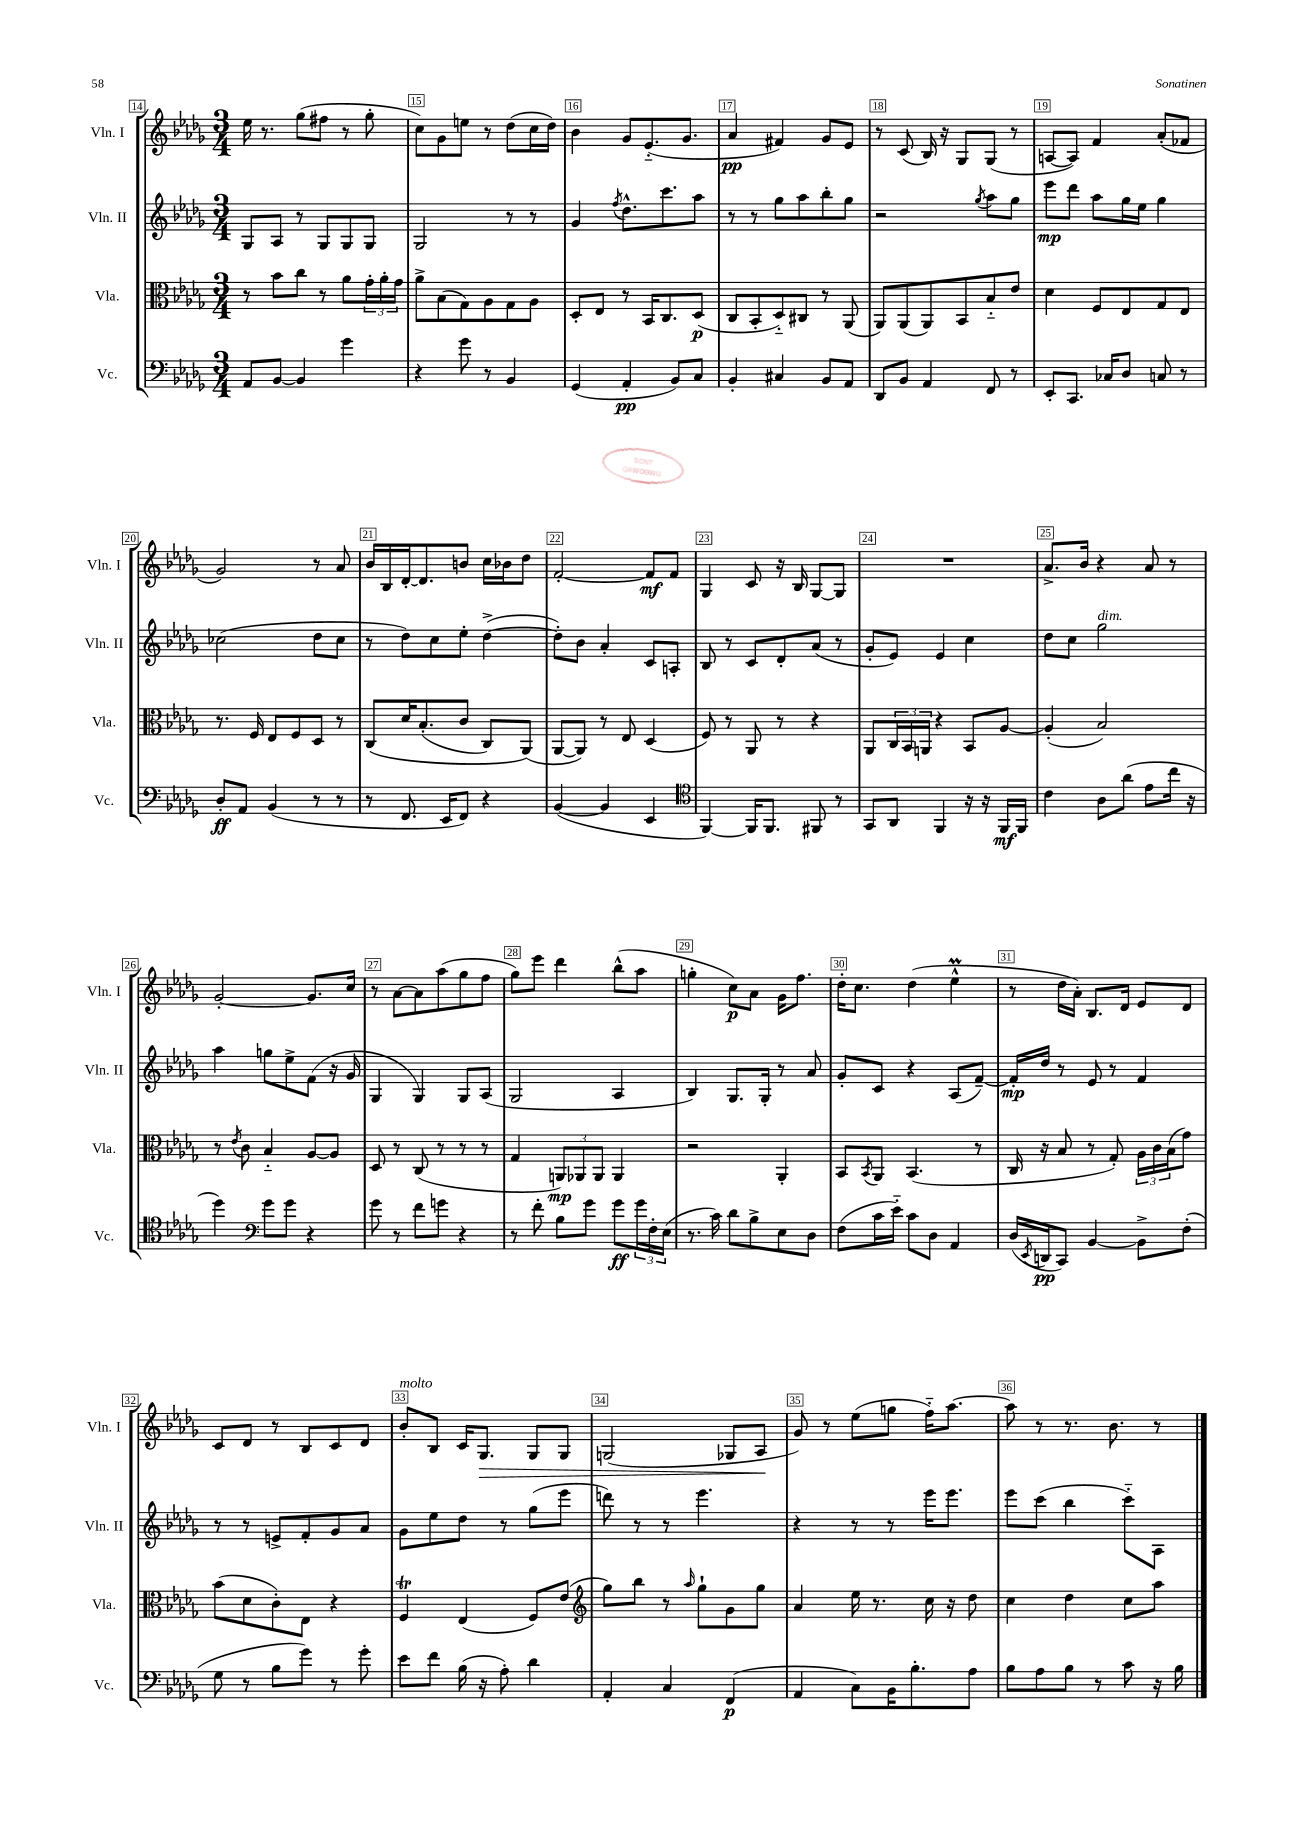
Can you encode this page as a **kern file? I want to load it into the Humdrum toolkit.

**kern	**dynam	**kern	**dynam	**kern	**dynam	**kern	**dynam
*part4	*part4	*part3	*part3	*part2	*part2	*part1	*part1
*staff4	*staff4	*staff3	*staff3	*staff2	*staff2	*staff1	*staff1
*I"Vc.	*	*I"Vla.	*	*I"Vln. II	*	*I"Vln. I	*
*I'Vc.	*	*I'Vla.	*	*I'Vln. II	*	*I'Vln. I	*
*clefF4	*	*clefC3	*	*clefG2	*	*clefG2	*
*k[b-e-a-d-g-]	*	*k[b-e-a-d-g-]	*	*k[b-e-a-d-g-]	*	*k[b-e-a-d-g-]	*
*M3/4	*	*M3/4	*	*M3/4	*	*M3/4	*
=14	=14	=14	=14	=14	=14	=14	=14
8AA-/L	.	8r	.	8G-/L	.	16ee-\	.
.	.	.	.	.	.	8.r	.
[8BB-/J	.	8b-\L	.	8A-/J	.	.	.
4BB-/]	.	8cc\J	.	8r	.	(8gg-\L	.
.	.	8r	.	8G-/L	.	8ff#X\J	.
4g-\	.	8a-\L	.	8G-/	.	8r	.
.	.	24g-'\L	.	8G-/J	.	8gg-'\	.
.	.	24a-'\	.	.	.	.	.
.	.	24g-\JJ	.	.	.	.	.
=15	=15	=15	=15	=15	=15	=15	=15
4r	.	8a-^\L	.	2G-/	.	8cc\L)	.
.	.	(8B-\	.	.	.	8g-\	.
8g-\	.	8G-\)	.	.	.	8een\J	.
8r	.	8A-\	.	.	.	8r	.
4BB-/	.	8G-\	.	8r	.	(8dd-\L	.
.	.	8A-\J	.	8r	.	16cc\L	.
.	.	.	.	.	.	16dd-\JJ)	.
=16	=16	=16	=16	=16	=16	=16	=16
(4GG-/	.	8D-'/L	.	4g-/	.	4b-\	.
.	.	8E-/J	.	.	.	.	.
.	.	.	.	8qff/	.	.	.
4AA-'/	pp	8r	.	8.dd-^^\L	.	8g-/L	.
.	.	16BB-/KL	.	.	.	(8.e-/	.
.	.	8.C/	.	8.ccc\	.	.	.
8BB-/L)	.	.	.	.	.	.	.
.	.	.	.	.	.	8.g-/J	.
8C/J	.	(8D-/J	p	8aa-\J	.	.	.
=17	=17	=17	=17	=17	=17	=17	=17
4BB-'/	.	8C/L	.	8r	.	4a-/	pp
.	.	8BB-'/	.	8r	.	.	.
4C#X/	.	8D-/)	.	8gg-\L	.	4f#X/)	.
.	.	8C#X/J	.	8aa-\	.	.	.
8BB-/L	.	8r	.	8bb-'\	.	8g-/L	.
8AA-/J	.	(8AA-/	.	8gg-\J	.	8e-/J	.
=18	=18	=18	=18	=18	=18	=18	=18
8DD-/L	.	8AA-/L)	.	2r	.	8r	.
8BB-/J	.	(8AA-/	.	.	.	(8c/	.
4AA-/	.	8AA-/)	.	.	.	16B-/)	.
.	.	.	.	.	.	16r	.
.	.	8BB-/	.	.	.	8G-/L	.
.	.	.	.	8qgg-/	.	.	.
8FF/	.	8B-/	.	8aa-\L	.	(8G-/J	.
8r	.	8e-/J	.	8gg-\J	.	8r	.
=19	=19	=19	=19	=19	=19	=19	=19
8EE-'/L	.	4d-\	.	8eee-\L	mp	[8An/L	.
8.CC/J	.	.	.	8ddd-\J	.	8A/J])	.
.	.	8F/L	.	8aa-\L	.	4f/	.
16C-X/KL	.	.	.	.	.	.	.
8D-/J	.	8E-/	.	16gg-\L	.	.	.
.	.	.	.	16ee-\JJ	.	.	.
8Cn/	.	8G-/	.	4gg-\	.	(8a-'/L	.
8r	.	8E-/J	.	.	.	8f-X/J	.
!!LO:LB:g=z
=20	=20	=20	=20	=20	=20	=20	=20
8D-'/L	ff	8.r	.	(2cc-X\	.	2g-/)	.
8AA-/J	.	.	.	.	.	.	.
.	.	16F/	.	.	.	.	.
(4BB-/	.	8E-/L	.	.	.	.	.
.	.	8F/	.	.	.	.	.
8r	.	8D-/J	.	8dd-\L	.	8r	.
8r	.	8r	.	8cc-\J	.	8a-/	.
=21	=21	=21	=21	=21	=21	=21	=21
8r	.	(8C/L	.	8r	.	16b-/LL	.
.	.	.	.	.	.	16B-/	.
8.FF/	.	16d-/K	.	8dd-\L)	.	[16d-'/J	.
.	.	(8.B-'/	.	.	.	8.d-/]	.
.	.	.	.	8cc\	.	.	.
16EE-/KL	.	.	.	.	.	.	.
8FF/J)	.	8c/J	.	8ee-'\J	.	8bn/J	.
4r	.	8C/L)	.	([4dd-^\	.	16cc\LL	.
.	.	.	.	.	.	16b-X\J	.
.	.	(8AA-/J)	.	.	.	8dd-\J	.
=22	=22	=22	=22	=22	=22	=22	=22
([4BB-/	.	[8AA-/L	.	8dd-'\L])	.	[2f'/	.
.	.	8AA-/J])	.	8b-\J	.	.	.
4BB-/]	.	8r	.	4a-'/	.	.	.
.	.	8E-/	.	.	.	.	.
4EE-/	.	(4D-/	.	8c/L	.	8f/L]	mf
.	.	.	.	8An'/J	.	8f/J	.
=23	=23	=23	=23	=23	=23	=23	=23
*clefC4	*	*	*	*	*	*	*
[4FF/)	.	8F/)	.	8B-/	.	4G-/	.
.	.	8r	.	8r	.	.	.
16FF/KL]	.	8AA-/	.	8c/L	.	8c/	.
8.FF/J	.	.	.	.	.	.	.
.	.	8r	.	8d-'/	.	16r	.
.	.	.	.	.	.	16B-/	.
8FF#X/	.	4r	.	(8a-/J	.	[8G-/L	.
8r	.	.	.	8r	.	8G-/J]	.
=24	=24	=24	=24	=24	=24	=24	=24
8GG-/L	.	8AA-/L	.	8g-'/L	.	2.r	.
8AA-/J	.	24C/L	.	8e-/J)	.	.	.
.	.	24BB-/	.	.	.	.	.
.	.	24AAn/JJ	.	.	.	.	.
4FF/	.	4r	.	4e-/	.	.	.
16r	.	8BB-/L	.	4cc\	.	.	.
16r	.	.	.	.	.	.	.
16FF/LL	mf	[8A-/J	.	.	.	.	.
16FF/JJ	.	.	.	.	.	.	.
=25	=25	=25	=25	=25	=25	=25	=25
4c\	.	(4A-'/]	.	8dd-\L	.	8.a-^/L	.
.	.	.	.	8cc\J	.	.	.
.	.	.	.	.	.	16b-/Jk	.
!	!	!	!	!LO:TX:a:i:t=dim.	!	!	!
8A-\L	.	2B-/)	.	2gg-\	.	4r	.
(8a-\J	.	.	.	.	.	.	.
8e-\L	.	.	.	.	.	8a-/	.
16cc\Jk	.	.	.	.	.	8r	.
16r	.	.	.	.	.	.	.
!!LO:LB:g=z
=26	=26	=26	=26	=26	=26	=26	=26
4dd-\)	.	8r	.	4aa-\	.	[2g-'/	.
.	.	8qe-/	.	.	.	.	.
.	.	8c\	.	.	.	.	.
*clefF4	*	*	*	*	*	*	*
8g-\L	.	4B-/	.	8ggn\L	.	.	.
8g-\J	.	.	.	8ee-^\	.	.	.
4r	.	[8A-/L	.	(8f\J	.	8.g-/L]	.
.	.	8A-/J]	.	16r	.	.	.
.	.	.	.	16g-/	.	16cc/Jk	.
=27	=27	=27	=27	=27	=27	=27	=27
8g-\	.	8D-/	.	4G-/	.	8r	.
8r	.	8r	.	.	.	[8a-\L	.
8f\L	.	(8C/	.	4G-/)	.	8a-\]	.
8gn\J	.	8r	.	.	.	(8aa-\	.
4r	.	8r	.	8G-/L	.	8gg-\	.
.	.	8r	.	(8A-/J	.	8ff\J	.
=28	=28	=28	=28	=28	=28	=28	=28
8r	.	4G-/	.	2G-/	.	8gg-\L)	.
8f'\	.	.	.	.	.	8eee-\J	.
8B-\L	.	12AAn/L)	mp	.	.	4ddd-\	.
.	.	12AA-X/	.	.	.	.	.
8g-\J	.	.	.	.	.	.	.
.	.	12AA-/J	.	.	.	.	.
8g-\L	ff	4AA-/	.	4A-/	.	(8bb-^^\L	.
24g-\L	.	.	.	.	.	8aa-\J	.
24F'\	.	.	.	.	.	.	.
(24E-\JJ	.	.	.	.	.	.	.
=29	=29	=29	=29	=29	=29	=29	=29
8.r	.	2r	.	4B-/)	.	4ggn'\	.
16c\)	.	.	.	.	.	.	.
8d-\L	.	.	.	8.G-/L	.	8cc\L)	p
8B-^\	.	.	.	.	.	8a-\J	.
.	.	.	.	16G-'/Jk	.	.	.
8E-\	.	4AA-'/	.	8r	.	16g-\KL	.
.	.	.	.	.	.	8.ff\J	.
8D-\J	.	.	.	8a-/	.	.	.
=30	=30	=30	=30	=30	=30	=30	=30
(8F\L	.	8BB-/L	.	8g-'/L	.	16dd-'\KL	.
.	.	.	.	.	.	8.cc\J	.
.	.	8qBB-/	.	.	.	.	.
16c\L	.	8AA-/J	.	8c/J	.	.	.
16e-\JJ)	.	.	.	.	.	.	.
8c\L	.	(4.BB-/	.	4r	.	(4dd-\	.
8D-\J	.	.	.	.	.	.	.
4AA-/	.	.	.	(8A-/L	.	4ee-M^^\	.
.	.	8r	.	[8f~/J)	.	.	.
=31	=31	=31	=31	=31	=31	=31	=31
(16D-/LL	.	16C/	.	16f'/LL]	mp	8r	.
8qEE-/	.	.	.	.	.	.	.
16DDn/J	pp	16r	.	16dd-/JJ	.	.	.
8CC/J)	.	8B-/	.	8r	.	16dd-\LL	.
.	.	.	.	.	.	16a-'\JJ)	.
[4BB-/	.	8r	.	8e-/	.	8.B-/L	.
.	.	8G-'/)	.	8r	.	.	.
.	.	.	.	.	.	16d-/Jk	.
8BB-^\L]	.	24A-\LL	.	4f/	.	8e-/L	.
.	.	24c\	.	.	.	.	.
.	.	(24B-\J	.	.	.	.	.
(8F'\J	.	8g-\J)	.	.	.	8d-/J	.
!!LO:LB:g=z
=32	=32	=32	=32	=32	=32	=32	=32
8G-\	.	(8b-\L	.	8r	.	8c/L	.
8r	.	8d-\	.	8r	.	8d-/J	.
8B-\L	.	8c'\)	.	8en^/L	.	8r	.
8g-\J)	.	8E-\J	.	8f'/	.	8B-/L	.
8r	.	4r	.	8g-/	.	8c/	.
8g-'\	.	.	.	8a-/J	.	8d-/J	.
=33	=33	=33	=33	=33	=33	=33	=33
!	!	!	!	!	!	!LO:TX:a:i:t=molto	!
8e-\L	.	4Ft/	.	8g-\L	.	8b-'/L	.
8f\J	.	.	.	8ee-\	.	8B-/J	.
(16B-\	.	(4E-/	.	8dd-\J	.	16c/KL	.
!	!	!	!	!	!	!	!LO:HP:b
16r	.	.	.	.	.	8.G-/J	>
8A-'\)	.	.	.	8r	.	.	.
4d-\	.	8F/L)	.	(8gg-\L	.	8G-/L	.
.	.	(8e-/J	.	8eee-\J	.	8G-/J	.
=34	=34	=34	=34	=34	=34	=34	=34
*	*	*clefG2	*	*	*	*	*
4AA-'/	.	8gg-\L)	.	8dddn\)	.	(2Gn/	.
.	.	8bb-\J	.	8r	.	.	.
4C/	.	8r	.	8r	.	.	.
.	.	16qqaa-/	.	.	.	.	.
.	.	8gg-`\L	.	4.eee-\	.	.	.
(4FF/	p	8g-\	.	.	.	8G-X/L	.
.	.	8gg-\J	.	.	.	8A-/J	.
.	.	.	.	.	.	.	]
=35	=35	=35	=35	=35	=35	=35	=35
4AA-/	.	4a-/	.	4r	.	8g-/)	.
.	.	.	.	.	.	8r	.
8C\L)	.	16ee-\	.	8r	.	(8ee-\L	.
.	.	8.r	.	.	.	.	.
16BB-\K	.	.	.	8r	.	8ggn\J	.
8.B-'\	.	.	.	.	.	.	.
.	.	16cc\	.	16eee-\KL	.	16ff\KL)	.
.	.	16r	.	8.eee-\J	.	[8.aa-\J	.
8A-\J	.	8dd-\	.	.	.	.	.
=36	=36	=36	=36	=36	=36	=36	=36
8B-\L	.	4cc\	.	8eee-\L	.	8aa-\]	.
8A-\	.	.	.	(8ccc\J	.	8r	.
8B-\J	.	4dd-\	.	4bb-\	.	8.r	.
8r	.	.	.	.	.	.	.
.	.	.	.	.	.	8.b-\	.
8c\	.	8cc\L	.	8ccc\L)	.	.	.
16r	.	8aa-\J	.	8A-\J	.	8r	.
16B-\	.	.	.	.	.	.	.
==	==	==	==	==	==	==	==
*-	*-	*-	*-	*-	*-	*-	*-
